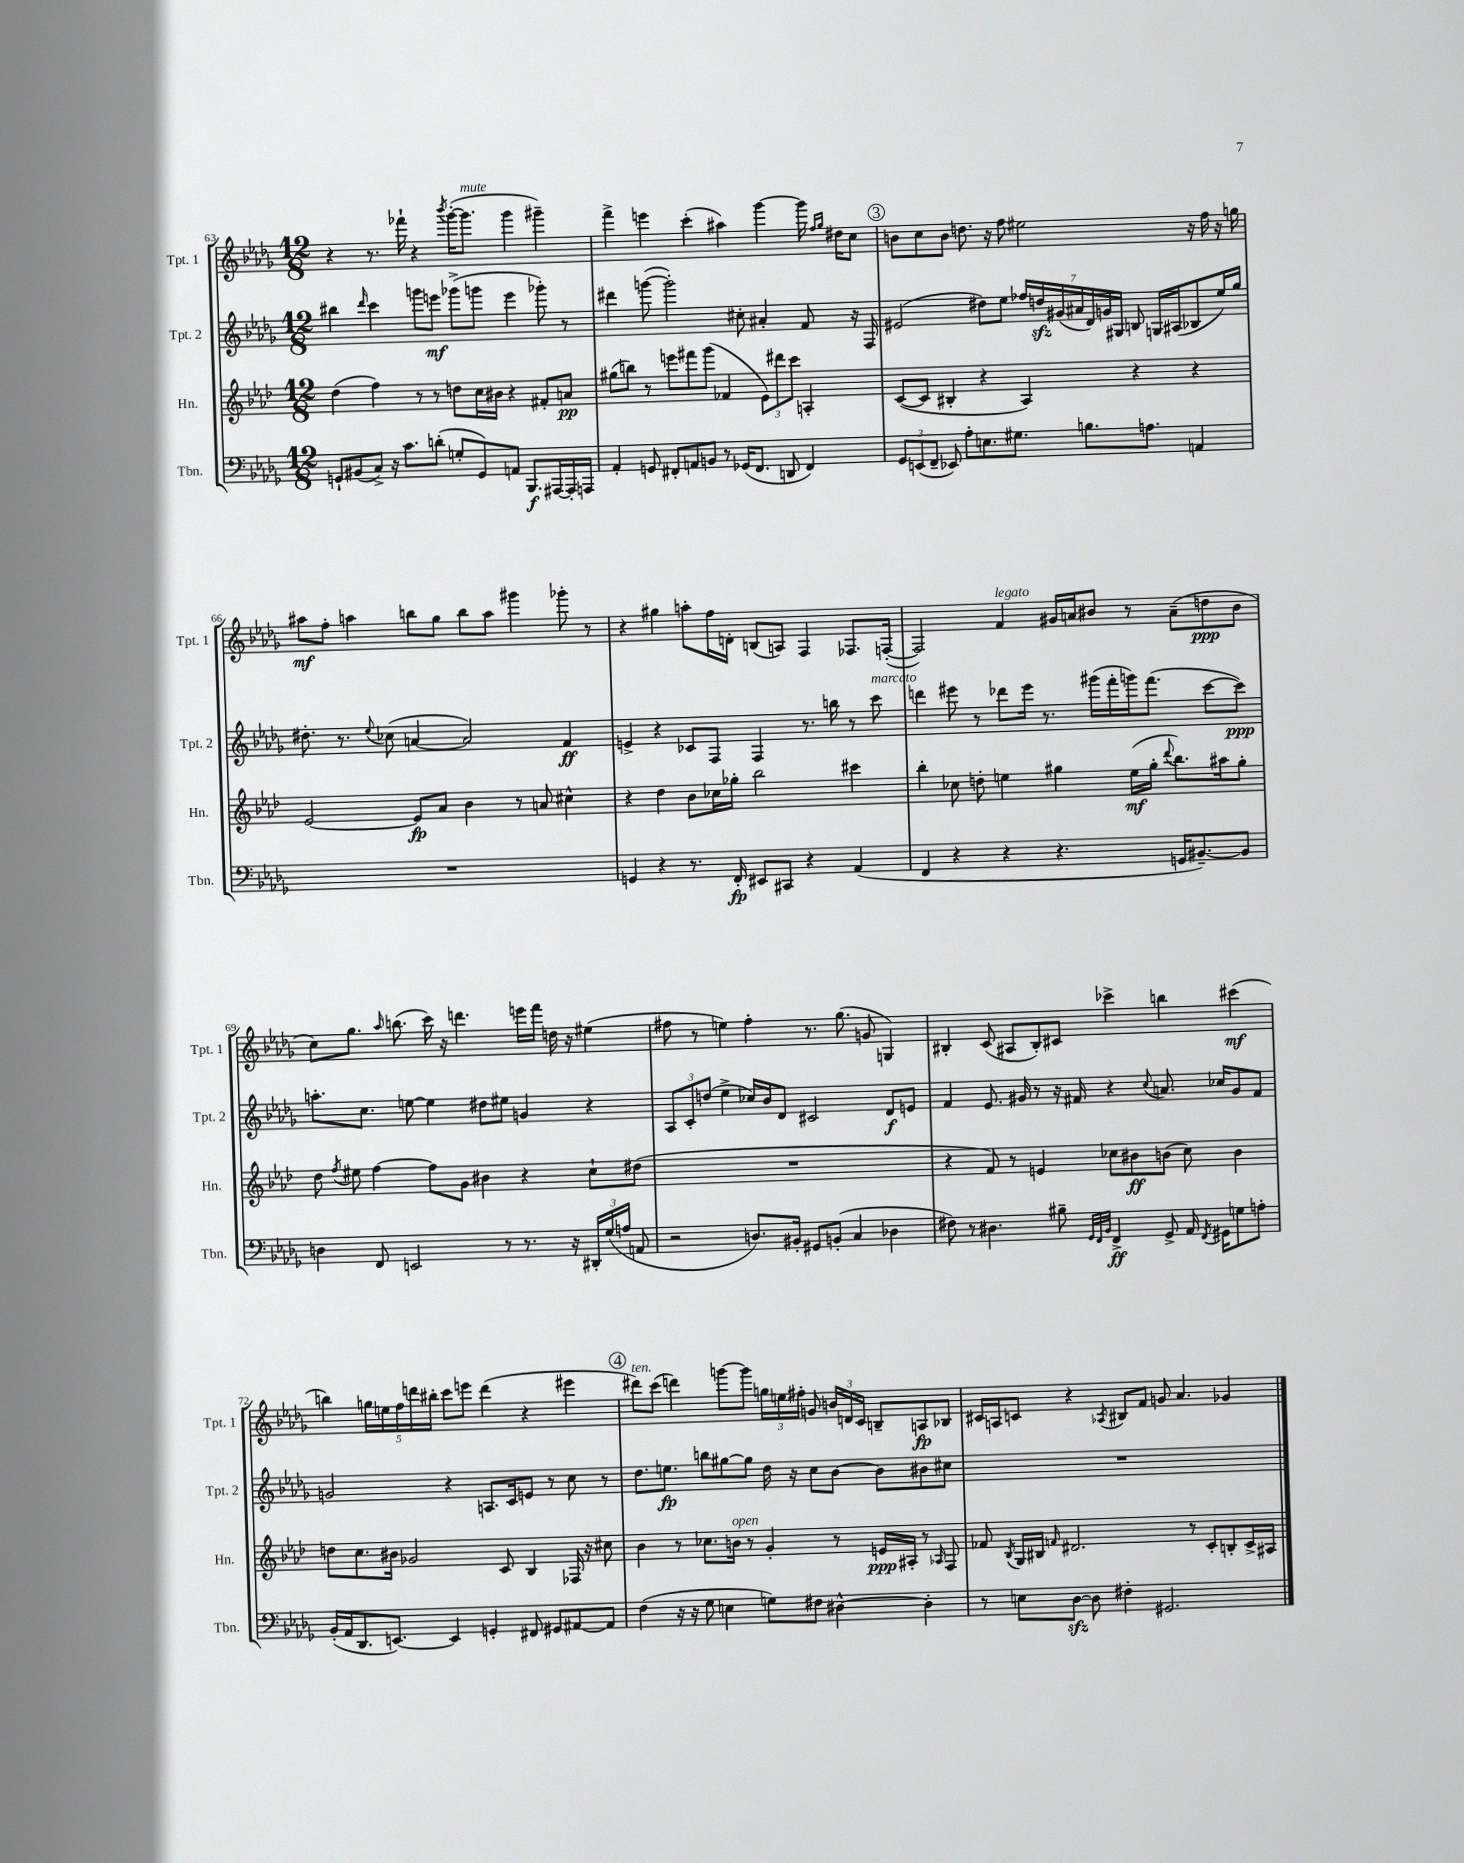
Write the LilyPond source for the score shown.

<<
\new StaffGroup <<
\new Staff = "s0" \with { instrumentName = "Tpt. 1" shortInstrumentName = "Tpt. 1" } {
    \clef treble \key des \major \numericTimeSignature \time 12/8
    \autoBeamOff r4 r8. fes'''16-! r4 \acciaccatura { bes'''8 } ges'''16[~-.( ges'''8.]^\markup { \italic "mute" } ges'''4 gis'''4--) |
    f'''4-> e'''4 c'''4-.( ais''4) ges'''4~ ges'''16 \grace { f''16[ ges''16] } dis''16[ c''8] |
    \mark \markup { \circle "3" } b'8[ c''8 b'8] d''8. r16 f''8 eis''2 r16 f''16 r16 g''16 |
    ais''8[\mf f''8]-. a''4 b''8[ ges''8] b''8[ a''8] gis'''4 ges'''8-. r8 |
    r4 gis''4 a''8[-. f''16 d'16]-. b8[( a8]) f4 fes8.[ f16]~-.( |
    f2) f'4^\markup { \italic "legato" } gis'16[ a'16 bis'8] r8 a'8[--( d''8\ppp bis'8] |
    c''8[) ges''8.] \grace { aes''16 } b''8.( c'''16) r16 d'''4. e'''16[ f'''16] d''16 r16 eis''4( |
    fis''8 r8 e''4) fis''4-. r8. ges''8.( g'8 g4) |
    bis4-. c'8( ais8[ bis8-.) cis'8] ces'''4-> b''4 cis'''4\mf( |
    b''4) \tuplet 5/4 { g''16[ e''16 f''16 d'''16 bis''16]-. } c'''8[ e'''8] d'''4( r4 eis'''4 |
    \mark \markup { \circle "4" } dis'''8[^\markup { \italic "ten." }) c'''8]( d'''4) g'''8[~ g'''8] \tuplet 3/2 { g''16[ e''16 fis''16]-. } g'8 \tuplet 3/2 { b'16[ d'16 c'16] } b8[-- a8\fp bes8] |
    cis'16[ a16 c'8] r4 \acciaccatura { aes8 } bis8[ f'8] g'8 aes'4. ges'4 \bar "|." |
}
\new Staff = "s1" \with { instrumentName = "Tpt. 2" shortInstrumentName = "Tpt. 2" } {
    \clef treble \key des \major \numericTimeSignature \time 12/8
    \autoBeamOff bis''4 \grace { des'''16 } c'''4 g'''8[ e'''8]\mf ges'''8[->( g'''8] e'''4 ges'''8-.) r8 |
    dis'''4 g'''8~( g'''2-.) cis''8-. ais'4-. f'8 r16 f16 |
    \mark \markup { \circle "3" } eis'2( dis''8[) ees''8] \tuplet 7/4 { fes''16[ d''16\sfz gis'16( ais'16 des'16) g'16 gis16] } b8 g16[ ais16( bes8 ees''16) ges''16] |
    dis''8.-. r8. \appoggiatura { ees''8 } ces''8( a'4~ a'2) f'4\ff |
    e'4-> r4 ces'8[ f8] f4 r8. b''16 r8 c'''8^\markup { \italic "marcato" } |
    d'''4 eis'''8 r8 des'''8[ eis'''16] r8. gis'''16[( f'''16-. g'''16) f'''8.]( c'''8[~ c'''8]\ppp) |
    a''8.[-. c''8.] e''8~ e''4 dis''8[ eis''8] g'4 r4 |
    \tuplet 3/2 { aes8[ c'8-. d''8]( } ees''4-> ces''16[) bes'16 des'8] cis'2 des'8[\f e'8] |
    f'4 ees'8. gis'16 r8 r16 fis'16 r4 \appoggiatura { c''8 } a'8. ces''16[ gis'8 fis'8] |
    g'2 r4 a8.[ c'16 e'8] r8 c''8 r8 |
    \mark \markup { \circle "4" } des''8.[ e''8.]\fp b''8[ gis''8~ gis''8] des''16 r16 c''8[ bes'8]~ bes'8[ bis'8 cis''8] |
    R1. \bar "|." |
}
\new Staff = "s2" \with { instrumentName = "Hn." shortInstrumentName = "Hn." } {
    \clef treble \key aes \major \numericTimeSignature \time 12/8
    \autoBeamOff des''4( f''4) r8 r8 d''8[ c''16 bis'16] r4 fis'8[-. a'8]\pp |
    gis''8[( b''8]) r8 e'''8[ fis'''8 g'''8]( fes'4 \tuplet 3/2 { ees'8[) dis'''8 c'''8] } a4-. |
    \mark \markup { \circle "3" } c'8[~( c'8] bis4-. r4 aes4) r4 r4 |
    ees'2~ ees'8[\fp aes'8] bes'4 r8 a'8 cis''4-^ |
    r4 des''4 bes'8[ ces''16 ges''16]-. bes''2 cis'''4 |
    bes''4-. ces''8 d''8-. e''4 gis''4 e''16[\mf( gis''16]-. \appoggiatura { des'''8 } bes''8.[) ais''16 gis''8]-. |
    des''8 \acciaccatura { f''8 } eis''8 f''4~ f''8[ g'8] bis'4 r4 c''8[-! dis''8]( |
    R1. |
    r4 f'8) r8 e'4 ces''8[ bis'8\ff b'8]( ces''8) b'4 |
    d''8[ c''8. bis'16] ges'2 c'8 bes4 fes16 r16 cis''8 |
    \mark \markup { \circle "4" } bes'4 r8 ces''8.[ b'16]^\markup { \italic "open" } r8 g'4-. r8 e'16[\ppp ais16]-. r8 \grace { aes16 } f8 |
    fes'8 \acciaccatura { bes8 } g16[ bis16] \grace { f'16 } dis'2. r8 c'8[-. b8-. c'16-> ais16] \bar "|." |
}
\new Staff = "s3" \with { instrumentName = "Tbn." shortInstrumentName = "Tbn." } {
    \clef bass \key des \major \numericTimeSignature \time 12/8
    \autoBeamOff g,8[-! bis,8( c8]->) r16 c'8.[ d'8]-.( g8[-. g,8) a,8] bes,,8.[\f ais,,16~ ais,,16-. a,,16] |
    aes,4-. g,8 fis,8[-. a,8 b,8] r8 ges,16[( fis,8.] d,8 fis,4) |
    \mark \markup { \circle "3" } \tuplet 3/2 { ges,8[ e,8( f,8]-- } ees,8) aes8[-. e8. gis8.] b8.[ a8.] a,4 |
    R1. |
    g,4 r4 r8. f,16-.\fp eis,8[ cis,8] r4 aes,4( |
    f,4 r4 r4 r4. g,16[ bis,8.~--) bis,8] |
    d4 f,8 e,2 r8 r8. r16 \tuplet 3/2 { dis,16[-. ges16( a16] } a,8 |
    r2 d8.[) bis,16]-. gis,8[ b,8]-.( c4 des4 |
    fis8) r8 dis4. bis8-- \grace { ges,32[ f,32 bes,32] } f,4->\ff ges,8-> aes,16 \acciaccatura { f,8 } gis,16[ g8 a8]-. |
    bes,16[-.( aes,16 des,8. e,8.]~) e,4 g,4-. fis,8 gis,8[ ais,8~ ais,8] |
    \mark \markup { \circle "4" } f4( r16 r16 ges8 e4 g8[) fis8] dis4~-^ dis4-. |
    r8 e8[ des8]~\sfz des8 fis4-. gis,2. \bar "|." |
}
>>
>>
\layout { \context { \Score currentBarNumber = #63 } }
